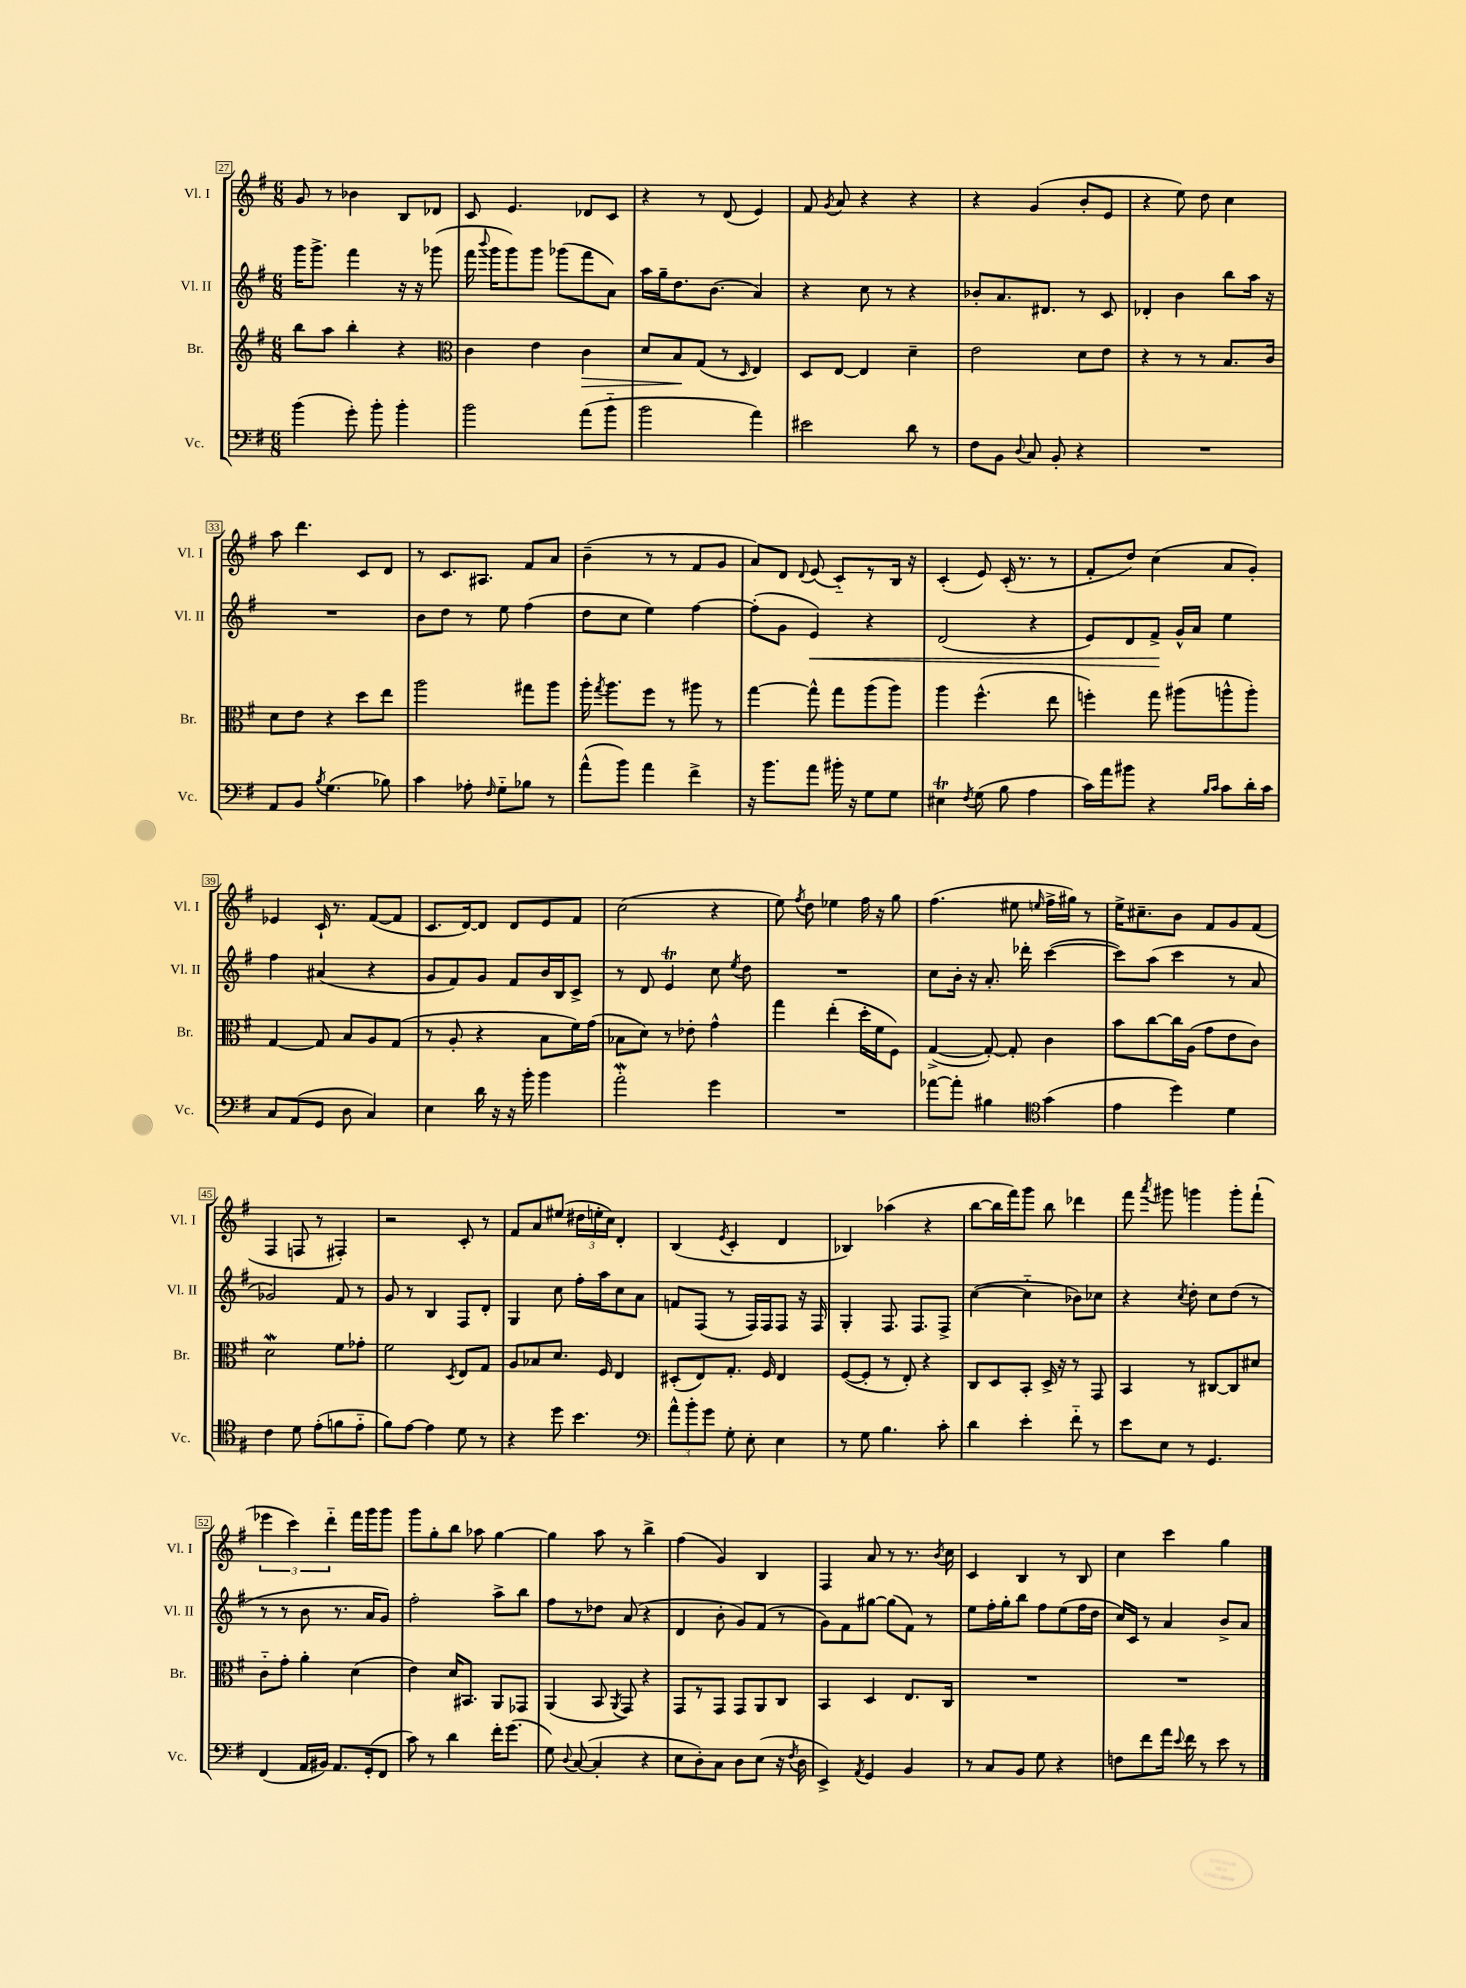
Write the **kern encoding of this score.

**kern	**kern	**kern	**kern
*staff4	*staff3	*staff2	*staff1
*clefF4	*clefG2	*clefG2	*clefG2
*k[f#]	*k[f#]	*k[f#]	*k[f#]
*M6/8	*M6/8	*M6/8	*M6/8
(4b	8bb	16ggg	8g
.	.	8.ggg^	.
.	8aa	.	8r
8g')	4bb'	4fff#	4b-
8b'	.	.	.
4b'	4r	16r	8B
.	.	16r	.
.	.	(8ggg-	8d-
=	=	=	=
*	*clefC3	*	*
2b	4c	16fff#	8c
.	.	8qqbbb	.
.	.	16ggg	.
.	.	8ggg)	4.e
.	4e	8ggg	.
.	.	(8ggg-	.
(8a	4c	8fff#	8d-
8b'~	.	8a)	8c
=	=	=	=
2b	8d	16aa	4r
.	.	16gg~	.
.	8B	8.dd	.
.	(8G	.	8r
.	.	(8.b	.
.	8r	.	(8d
.	16qqD	.	.
4a)	4E)	4a)	4e)
=	=	=	=
2e#	8D	4r	8f#
.	.	.	8qg
.	[8E	.	8a
.	4E]	8cc	4r
.	.	8r	.
8d	4d~	4r	4r
8r	.	.	.
=	=	=	=
8F#	2e	8b-'	4r
8BB	.	8.a	.
8qqD	.	.	.
8C	.	.	(4g
.	.	8.d#	.
8BB'	.	.	.
4r	8d	8r	8b'
.	8e	8c	8e
=	=	=	=
2.r	4r	4d-'	4r
.	8r	4b	8ee)
.	8r	.	8dd
.	8.B	8bb	4cc
.	.	16aa	.
.	16c	16r	.
=	=	=	=
8AA	8d	2.r	8aa
8BB	8e	.	4.ddd
8qB	.	.	.
(4.G	4r	.	.
.	8dd	.	8c
8B-)	8ee	.	8d
=	=	=	=
4c	2aa	8b	8r
.	.	8dd	8.c
8A-'	.	8r	.
.	.	.	8.A#
16qqF#	.	.	.
8G'~	.	8ee	.
8B-	8gg#	(4ff#	8f#
8r	8aa	.	8a
=	=	=	=
(8a^^	16aa'	8dd	(4b~
.	8qgg	.	.
.	8.aa	.	.
8b)	.	8cc	.
4a	8ff#	4ee)	8r
.	8r	.	8r
4f#^	8aa#	[4ff#	8f#
.	8r	.	8g
=	=	=	=
16r	[4gg	(8ff#']	8a)
8.b	.	.	.
.	.	8g	8d
.	.	.	8qqd
8a	8gg^^]	4e)	(8e
16b#'	8gg	.	8c'~)
16r	.	.	.
8G	(8aa	4r	8r
8G	8aa)	.	16B
.	.	.	16r
=	=	=	=
4E#	4aa	(2d	(4c'
8qF#	.	.	.
(8G	(4.ff#^^	.	8e)
8B	.	.	(16c'
.	.	.	8.r
4A	.	4r	.
.	8ee	.	8r
=	=	=	=
16c)	4ff')	8e)	8f#'
16a	.	.	.
8b#	.	8d	8dd)
4r	8gg	8f#^	(4cc
.	(8aa#	16g^^	.
.	.	16a	.
16qqB	.	.	.
16qqc	.	.	.
8c	8aa^^	4ee	8a
16d'	8aa')	.	8g')
16c	.	.	.
=	=	=	=
8C	[4G	4ff#	4e-
(8AA	.	.	.
8GG	8G]	(4a#	16c`
.	.	.	8.r
8D	8B	.	.
4C)	8A	4r	([8f#
.	(8G	.	8f#]
=	=	=	=
4E	8r	8g	8.c
.	8A'	8f#)	.
.	.	.	[16d)
16d	4r	8g	8d]
16r	.	.	.
16r	.	8f#	8d
16b'	.	.	.
4b	8B	16b	8e
.	.	16B	.
.	16f#)	8c^	8f#
.	(16g	.	.
=	=	=	=
2a'	8B-	8r	(2cc
.	8d)	8d	.
.	8r	4e	.
.	8e-'	.	.
4g	4g^^	8cc	4r
.	.	8qee	.
.	.	8dd	.
=	=	=	=
2.r	4gg	2.r	8ee)
.	.	.	8qff#
.	.	.	8dd
.	(4ee'	.	4ee-
.	16dd'	.	16ff#
.	16f#	.	16r
.	8F#)	.	8gg
=	=	=	=
[8a-	([4G^	8cc	(4.ff#
8a-']	.	16b'	.
.	.	16r	.
4B#	8G'_)	8.a'	.
.	8G']	.	8ee#
.	.	16ddd-'	.
*clefC4	*	*	*
.	.	.	16qqee
(4g	4c	([4ccc	16ff#^
.	.	.	16gg#)
.	.	.	8r
=	=	=	=
4e	8b	8ccc])	16ee^
.	.	.	8.cc#~
.	[8cc	(8aa	.
4dd)	16cc]	4ccc	8b
.	(16A	.	.
.	8g	.	8f#
4d	8e	8r	8g
.	8c)	8a	(8f#
=	=	=	=
4c	2d	2g-)	4F#
8d	.	.	8F
(8e'	.	.	8r
8f	8f#	8f#	4F#')
8e'~	8g-'	8r	.
=	=	=	=
8f#)	2f#	8g	2r
[8e	.	8r	.
4e]	.	4B	.
.	8qD	.	.
8d	8E	8F#	8c'
8r	8G	8d'	8r
=	=	=	=
4r	8A	4G	8f#
.	8B-	.	8a
8dd	8.d	8cc	(8ee#
4.b	.	16ff#'	24dd#
.	.	.	24ee'
.	16F#	16aa	.
.	.	.	24cc)
.	4E	8cc	4d'
.	.	8a	.
=	=	=	=
*clefF4	*	*	*
12a^^	(8D#'	8f	(4B
12b'	.	.	.
.	8E)	(8F#	.
12g	.	.	.
.	.	.	8qe
8G'	8.G'	8r	4c'
8E'	.	16F#)	.
.	16F#	16F#	.
4E	4E	8F#	4d
.	.	16r	.
.	.	16F#	.
=	=	=	=
8r	([8F#	4G'	4B-)
8G	8F#']	.	.
4.B	8r	8.F#	(4aa-
.	8E')	.	.
.	.	8.F#	.
.	4r	.	4r
8c'	.	8F#^	.
=	=	=	=
4d	8C	([4cc	[8bb
.	8D	.	16bb]
.	.	.	16fff#)
4e'	8BB'	4cc'~]	8ggg
.	16D^	.	8bb
.	16r	.	.
8f#'~	8r	8b-)	4ddd-
8r	8GG	8cc-	.
=	=	=	=
8e	4BB	4r	8fff#
.	.	.	8qaaa
8E	.	.	8ggg#
.	.	8qcc	.
8r	8r	8dd'	4ggg
4.GG	[8C#	8cc	.
.	8C#]	(8dd	8ggg'
.	8d#	8r	(8fff#`
=	=	=	=
(4FF#	8c'~	8r	6eee-
.	8g'	8r	.
.	.	.	6ccc)
16AA	4a'	8b	.
16BB#)	.	.	.
.	.	.	6ddd'~
8.AA	.	8.r	.
.	(4d	.	16fff#
(16GG'	.	16a	16ggg
8FF#	.	8g)	8ggg
=	=	=	=
8c)	4e)	2ff#'	8ggg
8r	.	.	8gg'
4d	16d	.	8bb
.	8.BB#	.	.
.	.	.	8aa-
16f#'	8AA	8aa^	[4gg
(8.g	.	.	.
.	8GG-	8bb	.
=	=	=	=
8G)	(4AA	8ff#	4gg]
8qqD	.	.	.
([8C	.	8r	.
4C']	8BB	8dd-	8aa
.	8qAA	.	.
.	8GG)	(8a	8r
4r	4r	4r	4bb^
=	=	=	=
8E	8GG	4d	(4ff#
8D')	8r	.	.
8C	8GG	8b'	4g)
8D	8GG	8g)	.
(8E	8AA	(8f#	4B
16r	8C	8r	.
8qF#	.	.	.
16D	.	.	.
=	=	=	=
4EE^)	4BB	8g)	4F#
.	.	8f#	.
8qAA	.	.	.
4GG	4D	[8gg#	8a
.	.	(8gg#]	8r
4BB	8.E	8f#)	8.r
.	.	8r	.
.	.	.	8qb
.	16C	.	16cc
=	=	=	=
8r	2.r	8ee	4c
8C	.	16ff#'	.
.	.	16gg'	.
8BB	.	8bb	4B
8G	.	8ff#	.
4r	.	(8ee	8r
.	.	16ff#	8B
.	.	16dd	.
=	=	=	=
8F	2.r	16cc)	4cc
.	.	16c	.
8f#	.	8r	.
16a	.	4a	4ccc
8qqe	.	.	.
16f#	.	.	.
8r	.	.	.
8e	.	8b^	4gg
8r	.	8a	.
==	==	==	==
*-	*-	*-	*-
